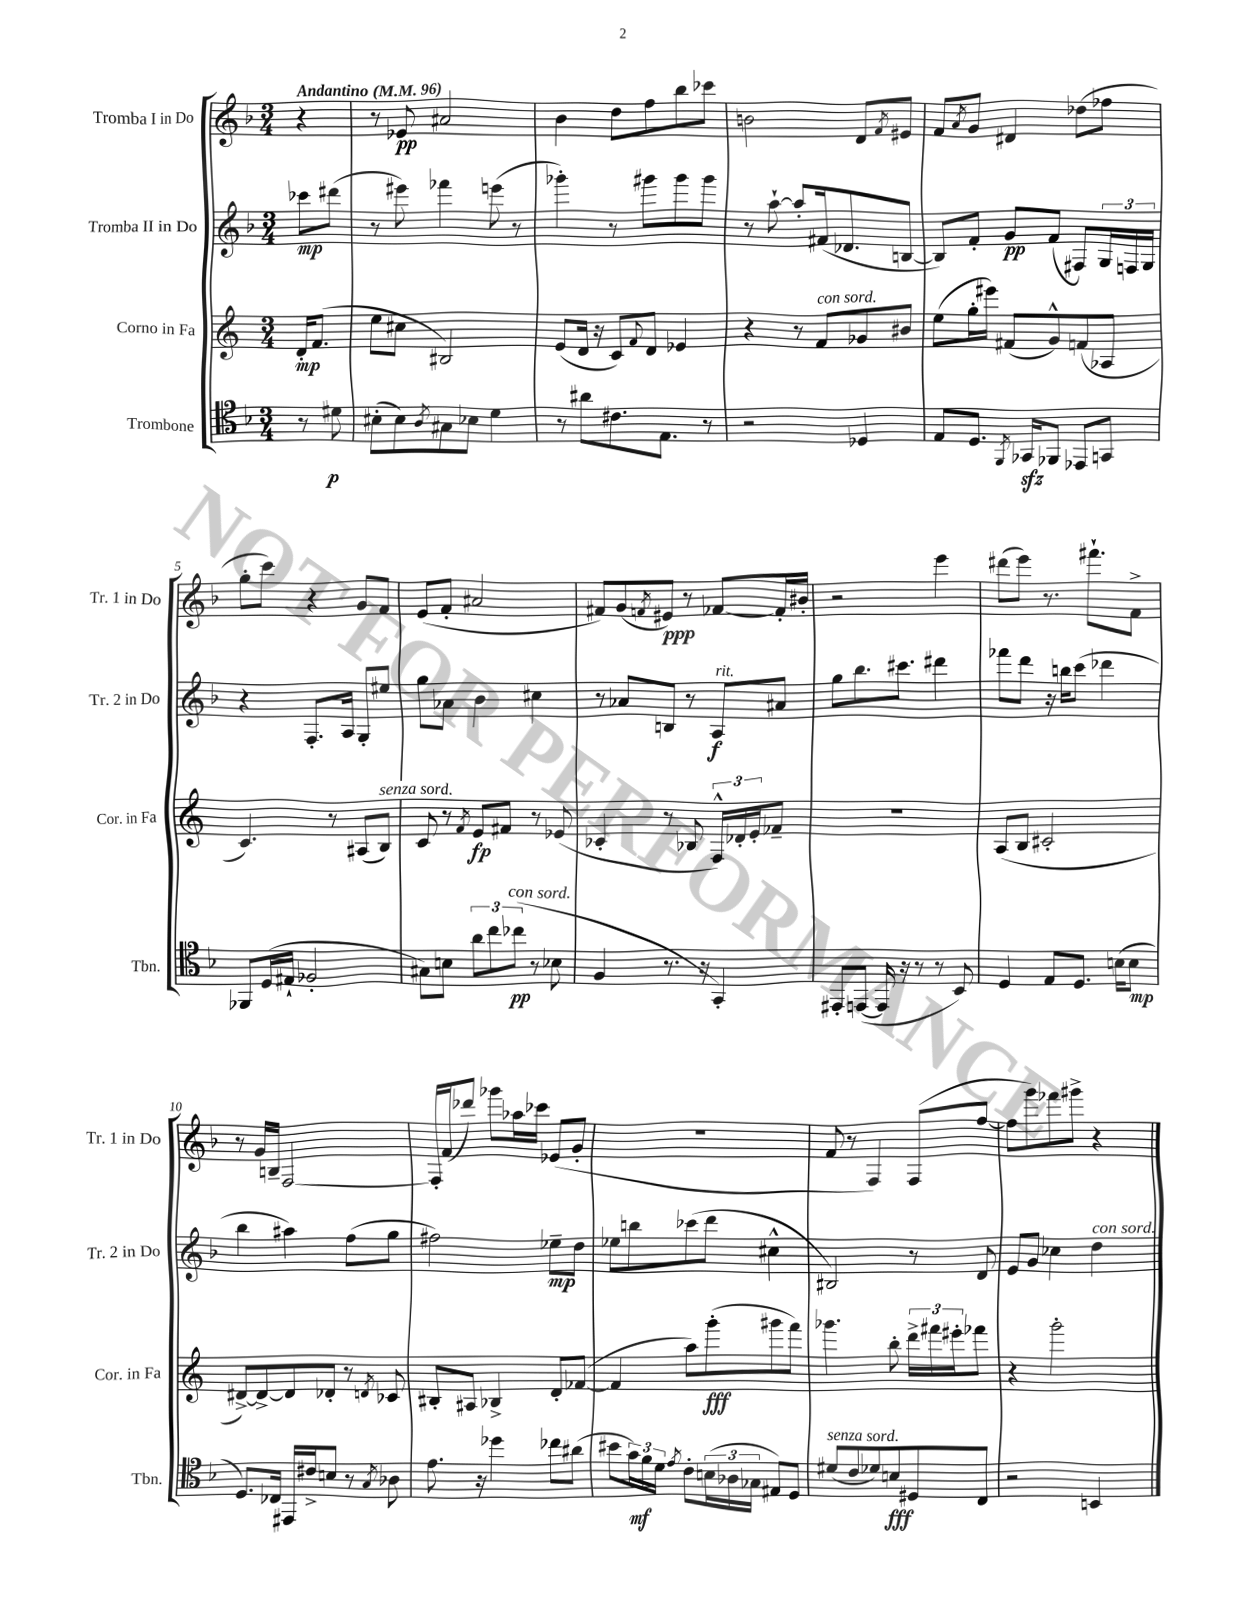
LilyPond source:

<<
\new StaffGroup <<
\new Staff = "s0" \with { instrumentName = "Tromba I in Do" shortInstrumentName = "Tr. 1 in Do" } {
    \clef treble \key f \major \numericTimeSignature \time 3/4 \partial 4 \tempo "Andantino" 4 = 96
    r4 |
    r8 ees'8\pp ais'2 |
    bes'4 d''8 f''8 bes''8 ces'''8 |
    b'2 d'8 \acciaccatura { f'8 } eis'8 |
    f'8 \acciaccatura { a'8 } g'8 dis'4 des''8( fes''8 |
    g''8-. c'''8) r4 g'8 f'8 |
    e'8( f'8-. ais'2 |
    fis'8) g'8( \acciaccatura { f'8 } eis'8\ppp) r8 fes'8~ fes'16-. bis'16-. |
    r2 e'''4 |
    dis'''8( e'''8) r8. fis'''8.-! f'8-> |
    r8 g'16 b16-- f2~ |
    f16-. f'16( des'''8) ges'''8 aes''16 ces'''16 ees'8( g'8-. |
    R2. |
    f'8 r8 f4) f8( f''8~ |
    f''8 g'''8) fes'''8 gis'''8-> r4 \bar "|." |
}
\new Staff = "s1" \with { instrumentName = "Tromba II in Do" shortInstrumentName = "Tr. 2 in Do" } {
    \clef treble \key f \major \numericTimeSignature \time 3/4 \partial 4
    ces'''8\mp dis'''8( |
    r8 eis'''8) fes'''4 e'''8( r8 |
    ges'''4-.) r8 gis'''8 gis'''8 gis'''8 |
    r8 a''8~-! a''8-. fis'16( des'8. b8~ |
    b8) f'8-. g'8\pp f'8( fis8) \tuplet 3/2 { g16 f16 g16 } |
    r4 f8.-. a16 g8-. eis''8 |
    g''8 aes'8 bes'4 cis''4 |
    r8 aes'8 b8 r8 a8\f^\markup { \italic "rit." } ais'8 |
    g''8 bes''8. cis'''8. dis'''4 |
    fes'''8 d'''8 r16 b''16 c'''8( des'''4 |
    bes''4 ais''4) f''8( g''8 |
    fis''2) ees''8--\mp d''8 |
    ees''8 b''8 ces'''8( d'''8 cis''4-^ |
    bis2) r8 d'8 |
    e'8 g'8 ces''4 d''4^\markup { \italic "con sord." } \bar "|." |
}
\new Staff = "s2" \with { instrumentName = "Corno in Fa" shortInstrumentName = "Cor. in Fa" } {
    \clef treble \key c \major \numericTimeSignature \time 3/4 \partial 4
    d'16-.\mp f'8.( |
    e''8 cis''8 bis2) |
    e'8( d'16 r16 c'8) \appoggiatura { f'8 } d'8 ees'4 |
    r4 r8 f'8^\markup { \italic "con sord." } ges'8 bis'8 |
    e''8( g''16-. eis'''16) fis'8( g'8-^) f'8( aes8 |
    c'4.) r8 ais8( b8^\markup { \italic "senza sord." }) |
    c'8 r8 \acciaccatura { f'8 } e'8\fp fis'8 r8 ees'8( |
    ces'4-. r8 bes8 \tuplet 3/2 { f16-^) des'16-. e'16-. } fes'8-- |
    R2. |
    a8( b8 cis'2-. |
    dis'8~->) dis'8~-> dis'8 des'8-. r8 \acciaccatura { d'8 } ces'8 |
    bis8-. ais8 bes4-> d'8-. fes'8~( |
    fes'4 a''8) g'''8-.\fff( gis'''8 f'''8) |
    ges'''4. b''8-. \tuplet 3/2 { d'''16-> fis'''16 eis'''16-. } fes'''8 |
    r4 g'''2-. \bar "|." |
}
\new Staff = "s3" \with { instrumentName = "Trombone" shortInstrumentName = "Tbn." } {
    \clef tenor \key f \major \numericTimeSignature \time 3/4 \partial 4
    r8 dis'8\p |
    bis8-.( bis8) \acciaccatura { a8 } gis8 bes8 d'4 |
    r8 ais'8 cis'8. e8. r8 |
    r2 des4 |
    e8 d8. \acciaccatura { f,8 } ges,16\sfz fes,8 ees,8 g,8 |
    fes,8 d16( eis16-! fes2-. |
    gis8) b8 \tuplet 3/2 { a'8 c''8 ces''8\pp^\markup { \italic "con sord." }( } r8 bes8 |
    f4 r8. r16 g,4-.) |
    eis,8-. e,8~( e,16 r16 r8 r8 bes,8) |
    d4 e8 d8. b16( b8\mp |
    d8.) ces16 eis,16 cis'16-> b8 r8 \acciaccatura { g8 } aes8 |
    e'8. r16 des''4 ces''8 ais'8( |
    bis'8 \tuplet 3/2 { g'16\mf) f'16 d'16 } \acciaccatura { e'8 } c'8-. \tuplet 3/2 { b16( aes16 ges16 } eis8) d8 |
    dis'8^\markup { \italic "senza sord." }( c'8 des'8) b8\fff dis8 c8 |
    r2 b,4 \bar "|." |
}
>>
>>
